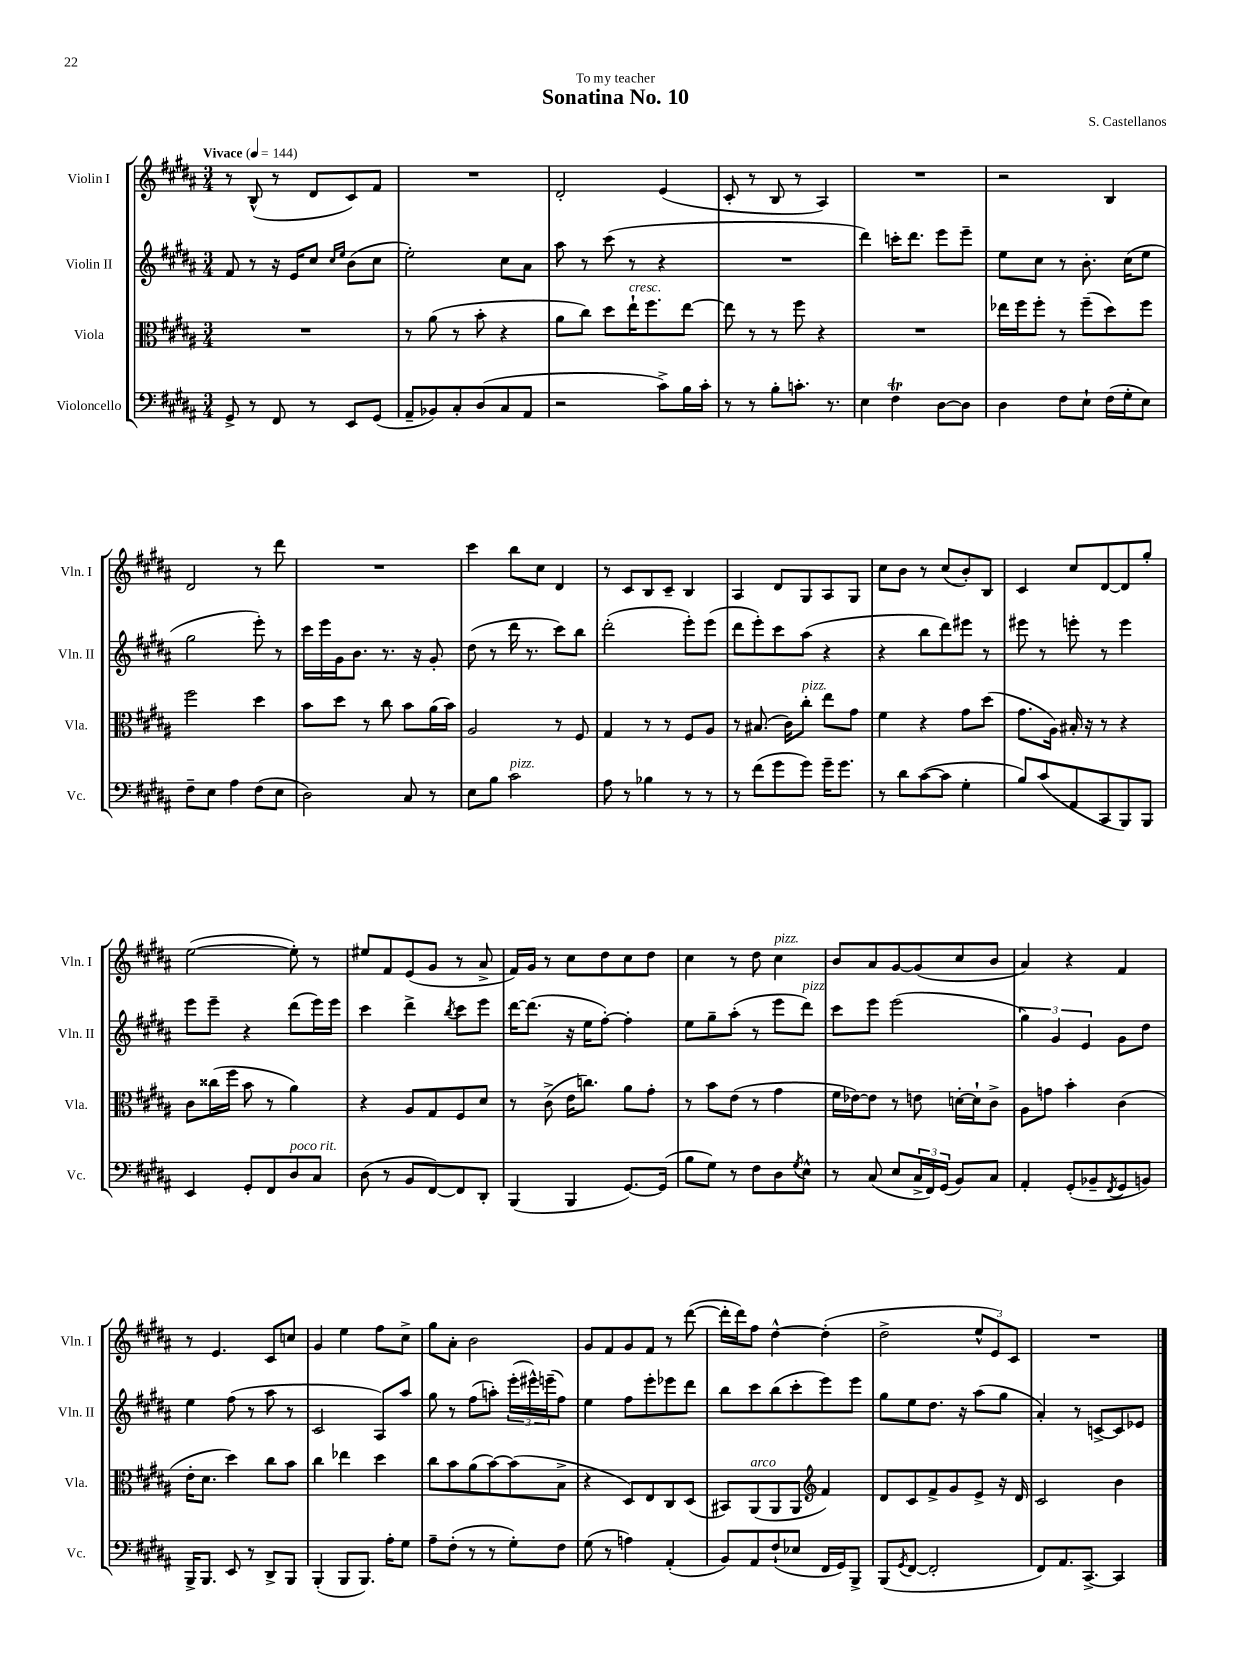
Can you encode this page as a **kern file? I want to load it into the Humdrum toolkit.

**kern	**kern	**kern	**kern
*part4	*part3	*part2	*part1
*staff4	*staff3	*staff2	*staff1
*I"Violoncello	*I"Viola	*I"Violin II	*I"Violin I
*I'Vc.	*I'Vla.	*I'Vln. II	*I'Vln. I
*clefF4	*clefC3	*clefG2	*clefG2
*k[f#c#g#d#a#]	*k[f#c#g#d#a#]	*k[f#c#g#d#a#]	*k[f#c#g#d#a#]
*M3/4	*M3/4	*M3/4	*M3/4
*MM144	*MM144	*MM144	*MM144
=1	=1	=1	=1
!	!	!	!LO:TX:a:B:t=Vivace
8GG#^/	2.r	8f#/	8r
8r	.	8r	(8B^^/
8FF#/	.	16r	8r
.	.	16e/KL	.
8r	.	8cc#/J	8d#/L
.	.	16qqcc#/LL	.
.	.	16qqee/JJ	.
8EE/L	.	(8b\L	8c#/)
(8GG#/J	.	8cc#\J	8f#/J
=2	=2	=2	=2
8AA#~/L	8r	2ee'\)	2.r
8BB-X/)	(8a#\	.	.
8C#'/	8r	.	.
(8D#/	8b'\	.	.
8C#/	4r	8cc#\L	.
8AA#/J	.	8a#\J	.
=3	=3	=3	=3
2r	8a#\L	8aa#\	2d#'/
.	8cc#\J)	8r	.
.	8dd#\L	(8ccc#\	.
!	!LO:TX:a:i:t=cresc.	!	!
.	16ee`\K	8r	.
.	8.ff#\	.	.
8c#^\L)	.	4r	(4e/
16B\L	[8ee\J	.	.
16c#'\JJ	.	.	.
=4	=4	=4	=4
8r	8ee\]	2.r	8c#'/
8r	8r	.	8r
8B'\L	8r	.	8B/
8.cn'\J	8ff#\	.	8r
.	4r	.	4A#/)
8.r	.	.	.
=5	=5	=5	=5
4E\	2.r	4ddd#\)	2.r
4F#T\	.	16cccn'\KL	.
.	.	8.ddd#\J	.
[8D#\L	.	8eee\L	.
8D#\J]	.	8eee~\J	.
=6	=6	=6	=6
4D#\	16ee-X\LL	8ee\L	2r
.	16ff#\J	.	.
.	8ff#'\J	8cc#\J	.
8F#\L	8r	8r	.
8E`\J	(8ff#~\L	8.b'\	.
(16F#\LL	8dd#\)	.	4B/
16G#'\J	.	(16cc#\KL	.
8E\J)	8ff#\J	8ee\J	.
!!LO:LB:g=z
=7	=7	=7	=7
8F#~\L	2ff#\	2gg#\	2d#/
8E\J	.	.	.
4A#\	.	.	.
(8F#\L	4dd#\	8eee'\)	8r
8E\J	.	8r	8ddd#\
=8	=8	=8	=8
2D#\)	8b\L	16ccc#\LL	2.r
.	.	16eee\	.
.	8dd#\J	16g#\J	.
.	.	8.b\J	.
.	8r	.	.
.	8cc#\	8.r	.
8C#/	8b\L	.	.
.	.	16r	.
8r	(16a#\L	8g#'/	.
.	16b\JJ)	.	.
=9	=9	=9	=9
8E\L	2A#/	(8dd#\	4ccc#\
8B\J	.	8r	.
!LO:TX:a:i:t=pizz.	!	!	!
2c#\	.	16ddd#\	8bb\L
.	.	8.r	.
.	.	.	8cc#\J
.	8r	8ccc#\L)	4d#/
.	8F#/	8bb\J	.
=10	=10	=10	=10
8A#\	4G#/	(2ddd#'\	8r
8r	.	.	8c#/L
4B-X\	8r	.	8B/
.	8r	.	8c#~/J
8r	8F#/L	8eee'\L)	4B/
8r	8A#/J	(8eee\J	.
=11	=11	=11	=11
8r	8r	8ddd#\L	4A#/
(8f#\L	(8.B#X/	8eee'\)	.
8g#\	.	8ccc#\	8d#/L
.	16c#\KL)	.	.
!	!LO:TX:a:i:t=pizz.	!	!
8g#\J)	8cc#'\J	(8aa#\J	8G#/
16g#~\KL	8ee\L	4r	8A#/
8.g#\J	.	.	.
.	8g#\J	.	8G#/J
=12	=12	=12	=12
8r	4f#\	4r	8cc#\L
8d#\L	.	.	8b\J
([8c#\	4r	8bb\L	8r
8c#\J]	.	8ddd#\)	(8cc#/L
4G#'\	8g#\L	8eee#X\J	8b'/)
.	(8dd#\J	8r	8B/J
=13	=13	=13	=13
8B/L)	8.g#\L	8eee#X\	4c#/
(8c#/	.	8r	.
.	16A#\Jk)	.	.
8AA#/	16B#X'/	8eeen'\	8cc#/L
.	16r	.	.
8CC#/	8r	8r	[8d#/
8BBB/)	4r	4eee\	8d#/]
8BBB/J	.	.	8gg#'/J
!!LO:LB:g=z
=14	=14	=14	=14
4EE/	8c#\L	8eee\L	([2ee\
.	(16cc##X\L	8eee~\J	.
.	16ff#\JJ	.	.
8GG#'/L	8b\	4r	.
8FF#/	8r	.	.
!LO:TX:a:i:t=poco rit.	!	!	!
8D#/	4a#\)	(8ddd#\L	8ee'\])
8C#/J	.	16eee\L)	8r
.	.	16eee\JJ	.
=15	=15	=15	=15
(8D#\	4r	4ccc#\	8ee#X/L
8r	.	.	8f#/
8BB/L	8A#/L	4ddd#^\	(8e/
[8FF#/)	8G#/	.	8g#/J
.	.	8qbb/	.
8FF#/]	8F#/	8ccc#\L	8r
8DD#'/J	8d#/J	8eee\J	8a#^/
=16	=16	=16	=16
(4BBB/	8r	[16ddd#\KL	16f#/LL)
.	.	(8.ddd#\J]	16g#/JJ
.	(8c#^\	.	8r
4BBB/	16e\KL	16r	8cc#\L
.	8.ccn\J)	16ee\KL	.
.	.	[8ff#'\J)	8dd#\
[8.GG#/L)	8a#\L	4ff#'\]	8cc#\
.	8g#'\J	.	8dd#\J
(16GG#/Jk]	.	.	.
=17	=17	=17	=17
8B\L	8r	8ee\L	4cc#\
8G#\J)	8b\L	8gg#~\	.
8r	(8e\J	(8aa#'\J	8r
8F#\L	8r	8r	8dd#\
!	!	!	!LO:TX:a:i:t=pizz.
8D#\	4g#\	8eee\L	4cc#\
8qG#/	.	.	.
!	!	!LO:TX:a:i:t=pizz.	!
8E^^\J	.	8ddd#\J)	.
=18	=18	=18	=18
8r	16f#\LL	8ccc#\L	8b/L
.	[16e-X\J)	.	.
(8C#/	8e-\J]	8eee\J	8a#/
8E/L	8r	(2eee\	[8g#/
24C#^/L	8en\	.	(8g#/]
24FF#/)	.	.	.
(24GG#/JJ	.	.	.
8BB/L)	[16dn'\LL	.	8cc#/
.	16d`\J]	.	.
8C#/J	8c#^\J	.	8b/J
=19	=19	=19	=19
4AA#'/	8A#\L	6gg#\)	4a#/)
.	8gn\J	.	.
.	.	6g#/	.
(8GG#'/L	4b'\	.	4r
.	.	6e/	.
8BB-X~/	.	.	.
8qFF#/	.	.	.
8GG#/	(4c#\	8g#\L	4f#/
8BBn/J)	.	8dd#\J	.
!!LO:LB:g=z
=20	=20	=20	=20
16BBB^/KL	16e'\KL	4ee\	8r
8.BBB/J	8.d#\J	.	.
.	.	.	4.e/
8EE/	4dd#\)	(8ff#\	.
8r	.	8r	.
8DD#^/L	8cc#\L	8aa#\	8c#/L
8BBB/J	8b\J	8r	8ccn/J
=21	=21	=21	=21
(4BBB'/	4cc#\	2c#/	4g#/
8BBB/L	4ee-X\	.	4ee\
8.BBB/J)	.	.	.
.	4dd#\	8A#/L)	8ff#\L
16A#'\KL	.	.	.
8G#\J	.	8aa#/J	8cc#^\J
=22	=22	=22	=22
8A#~\L	8cc#\L	8gg#\	8gg#\L
(8F#'\J	8b\	8r	8a#'\J
8r	(8a#\	(8ff#\L	2b\
8r	[8b\)	8aan'\J)	.
8G#'\L)	(8b\]	(24eee'\LL	.
.	.	24eee#X^^\)	.
.	.	(24eeen~\J	.
8F#\J	8B^\J	8ff#\J)	.
=23	=23	=23	=23
(8G#\	4r	4ee\	8g#/L
8r	.	.	8f#/
4An\)	8D#/L)	8ff#\L	8g#/
.	8E/	8eee'\	8f#/J
(4AA#'/	8C#/	8eee-X\	8r
.	(8D#/J	8ddd#\J	([8ddd#\
=24	=24	=24	=24
8BB/L)	8BB#X/L)	8bb\L	16ddd#'\LL]
.	.	.	16ddd#\J)
!	!LO:TX:a:i:t=arco	!	!
8AA#/	(8AA#/	8ccc#\	8ff#\J
(8F#`/	8AA#/	(8bb\	[4dd#^^\
8E-X/J	8AA#/J	8ccc#'\	.
*	*clefG2	*	*
16FF#/LL	4f#/)	8eee\)	(4dd#'\]
16GG#/J)	.	.	.
8BBB^/J	.	8eee\J	.
=25	=25	=25	=25
(8BBB/L	8d#/L	8gg#\L	2dd#^\
8qGG#/	.	.	.
[8FF#/J	8c#/	8ee\	.
2FF#'/]	8f#^/	8.dd#\J	.
.	8g#/	.	.
.	.	16r	.
.	8e^/J	(8aa#\L	12ee^^/L
.	.	.	12e/)
.	16r	8gg#\J	.
.	.	.	12c#/J
.	16d#/	.	.
=26	=26	=26	=26
8FF#/L)	2c#/	4a#'/)	2.r
8.AA#/	.	.	.
.	.	8r	.
[8.CC#^/J	.	.	.
.	.	[8cn^/L	.
4CC#/]	4b\	8c/]	.
.	.	8e-X/J	.
==	==	==	==
*-	*-	*-	*-
